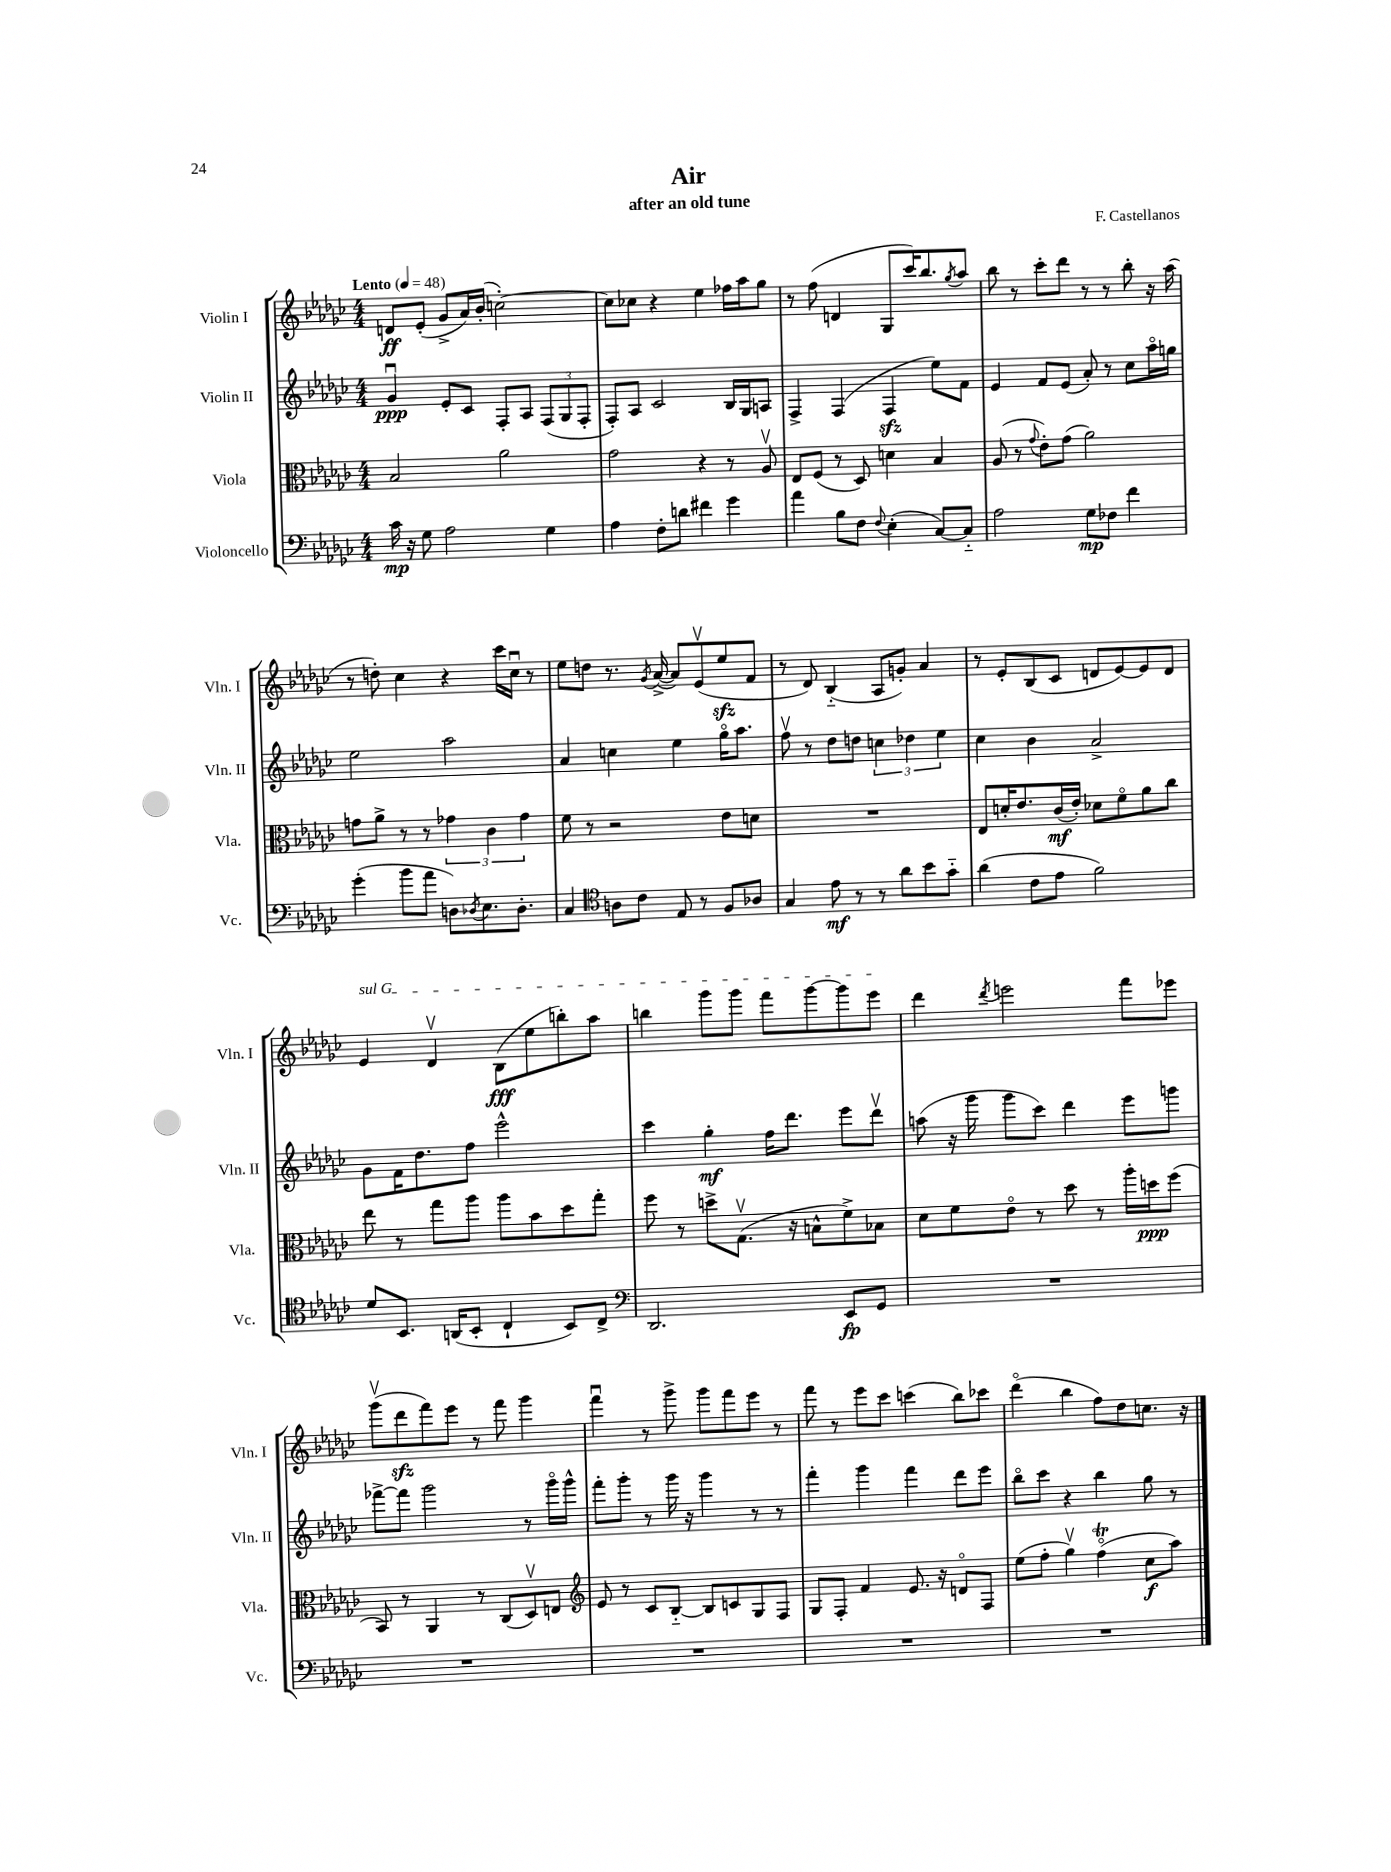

**kern	**kern	**kern	**kern
*staff4	*staff3	*staff2	*staff1
*clefF4	*clefC3	*clefG2	*clefG2
*k[b-e-a-d-g-c-]	*k[b-e-a-d-g-c-]	*k[b-e-a-d-g-c-]	*k[b-e-a-d-g-c-]
*M4/4	*M4/4	*M4/4	*M4/4
*MM48	*MM48	*MM48	*MM48
16c-	2B-	4g-u	8d
16r	.	.	.
8G-	.	.	(8e-'
2A-	.	8e-'	8g-^
.	.	8c-	16a-)
.	.	.	(16b-'
.	2a-	8F'	[2cc')
.	.	8A-	.
4G-	.	(12F	.
.	.	12G-	.
.	.	12F'	.
=	=	=	=
4A-	2g-	8F')	8cc]
.	.	8A-	8cc-
8F'	.	2c-	4r
8d	.	.	.
4f#	4r	.	4ee-
4g-	8r	16B-	16ff-
.	.	16G-	16aa-
.	8A-v	8A	8gg-
=	=	=	=
4a-	8E-	4F^	8r
.	(8F	.	(8ff
8B-	8r	(4F	4d
8F	8D-)	.	.
8qqF	.	.	.
(4E-'	4d	4F	8G-
.	.	.	16ccc-)
.	.	.	8.bb-
[8C-)	4B-	8ee-)	.
.	.	.	8qgg-
8C-'~]	.	8f	8aa-
=	=	=	=
2A-	(8A-	4e-	8bb-
.	8r	.	8r
.	8qqg-	.	.
.	8e-')	8f	8ccc-'
.	(8g-	(8e-	8ddd-
8G-	2a-)	8a-')	8r
8F-	.	8r	8r
4f	.	8cc-	8bb-'
.	.	16aa-o	16r
.	.	16gg	(16aa-
=	=	=	=
(4g-'	8g	2ee-	8r
.	8a-^	.	8dd')
8b-	8r	.	4cc-
8a-	8r	.	.
8D)	6g-	2aa-	4r
8qD-	.	.	.
8.E-	.	.	.
.	6c-	.	.
.	.	.	16ccc-
8.D-'	.	.	16cc-u
.	6g-	.	.
.	.	.	8r
=	=	=	=
4C-	8f	4a-	8ee-
.	8r	.	8dd
*clefC4	*	*	*
8A	2r	4cc	8.r
8c-	.	.	.
.	.	.	8qg-
.	.	.	([16a-^
8E-	.	4ee-	8a-])
8r	.	.	(8e-v
8F	8e-	16gg-o	8ee-
.	.	8.aa-	.
8A-	8d	.	8f
=	=	=	=
4G-	1r	8ffv	8r
.	.	8r	8d-)
8e-	.	8dd-	(4B-'~
8r	.	8dd	.
8r	.	6cc	8A-
8a-	.	.	8g')
.	.	6dd-	.
8b-	.	.	4a-
.	.	6ee-	.
8g-'~	.	.	.
=	=	=	=
(4a-	8E-	4cc-	8r
.	16d'	.	8e-'
.	8.e-	.	.
8c-	.	4b-	(8B-
8e-	(16c-	.	8c-
.	16e-')	.	.
2f)	8d-	2a-^	8d
.	8fo	.	[8e-)
.	8a-	.	8e-]
.	8cc-	.	8d
=	=	=	=
8d-	8ee-	8g-	4e-
8.BB-	8r	16f	.
.	.	8.dd-	.
.	8gg-	.	4d-v
(16AA	.	.	.
8BB-'	8aa-	8ff	.
4C-`	8aa-	2eee-^^	(8B-
.	8b-	.	8ee-
8BB-)	8dd-	.	8bb')
8C-^	8gg-'	.	8aa-
=	=	=	=
*clefF4	*	*	*
2.DD-	8ff	4ccc-	4bb
.	8r	.	.
.	8dd^	4gg-'	8ggg-
.	(8.G-v	.	8ggg-
.	.	16ff	8fff
.	16r	8.ddd-	.
.	8B^^	.	[8ggg-
8EE-	8f^)	8eee-	8ggg-]
8GG-	8B-	8ddd-v	8eee-
=	=	=	=
1r	8d-	(8aa	4ddd-
.	8f	16r	.
.	.	16ggg-	.
.	.	.	8qddd-
.	8e-o	8ggg-	2eee
.	8r	8ccc-)	.
.	8dd-	4ddd-	.
.	8r	.	.
.	16aa-'	8eee-	8fff
.	16dd	.	.
.	(8ff	8ggg	8eee-
=	=	=	=
1r	8BB-)	[8fff-^	(8ggg-v
.	8r	8fff-]	8ddd-
.	4AA-	2ggg-	8fff)
.	.	.	8eee-
.	8r	.	8r
.	(8C-	.	8fff
.	8D-v)	8r	4ggg-
.	8E	16ggg-o	.
.	.	16ggg-^^	.
=	=	=	=
*	*clefG2	*	*
1r	8e-	8fff'	4fffu
.	8r	8ggg-'	.
.	8c-	8r	8r
.	[8B-'~	16ggg-	8ggg-^
.	.	16r	.
.	8B-]	4ggg-	8ggg-
.	8c	.	8fff
.	8G-	8r	8eee-
.	8F	8r	8r
=	=	=	=
1r	8G-	4fff'	8fff
.	8F'	.	8r
.	4f	4ggg-	8eee-
.	.	.	8ccc-
.	8.e-	4fff	(4ccc
.	16r	.	.
.	8do	8ddd-	8bb-)
.	8F	8eee-	8ccc-
=	=	=	=
1r	(8ee-	8bb-o	(4ddd-o
.	8ff'	8ccc-	.
.	4gg-v)	4r	4bb-
.	(4ffo	4bb-	8ff)
.	.	.	8dd-
.	8cc-	8gg-	8.cc
.	8aa-)	8r	.
.	.	.	16r
==	==	==	==
*-	*-	*-	*-
